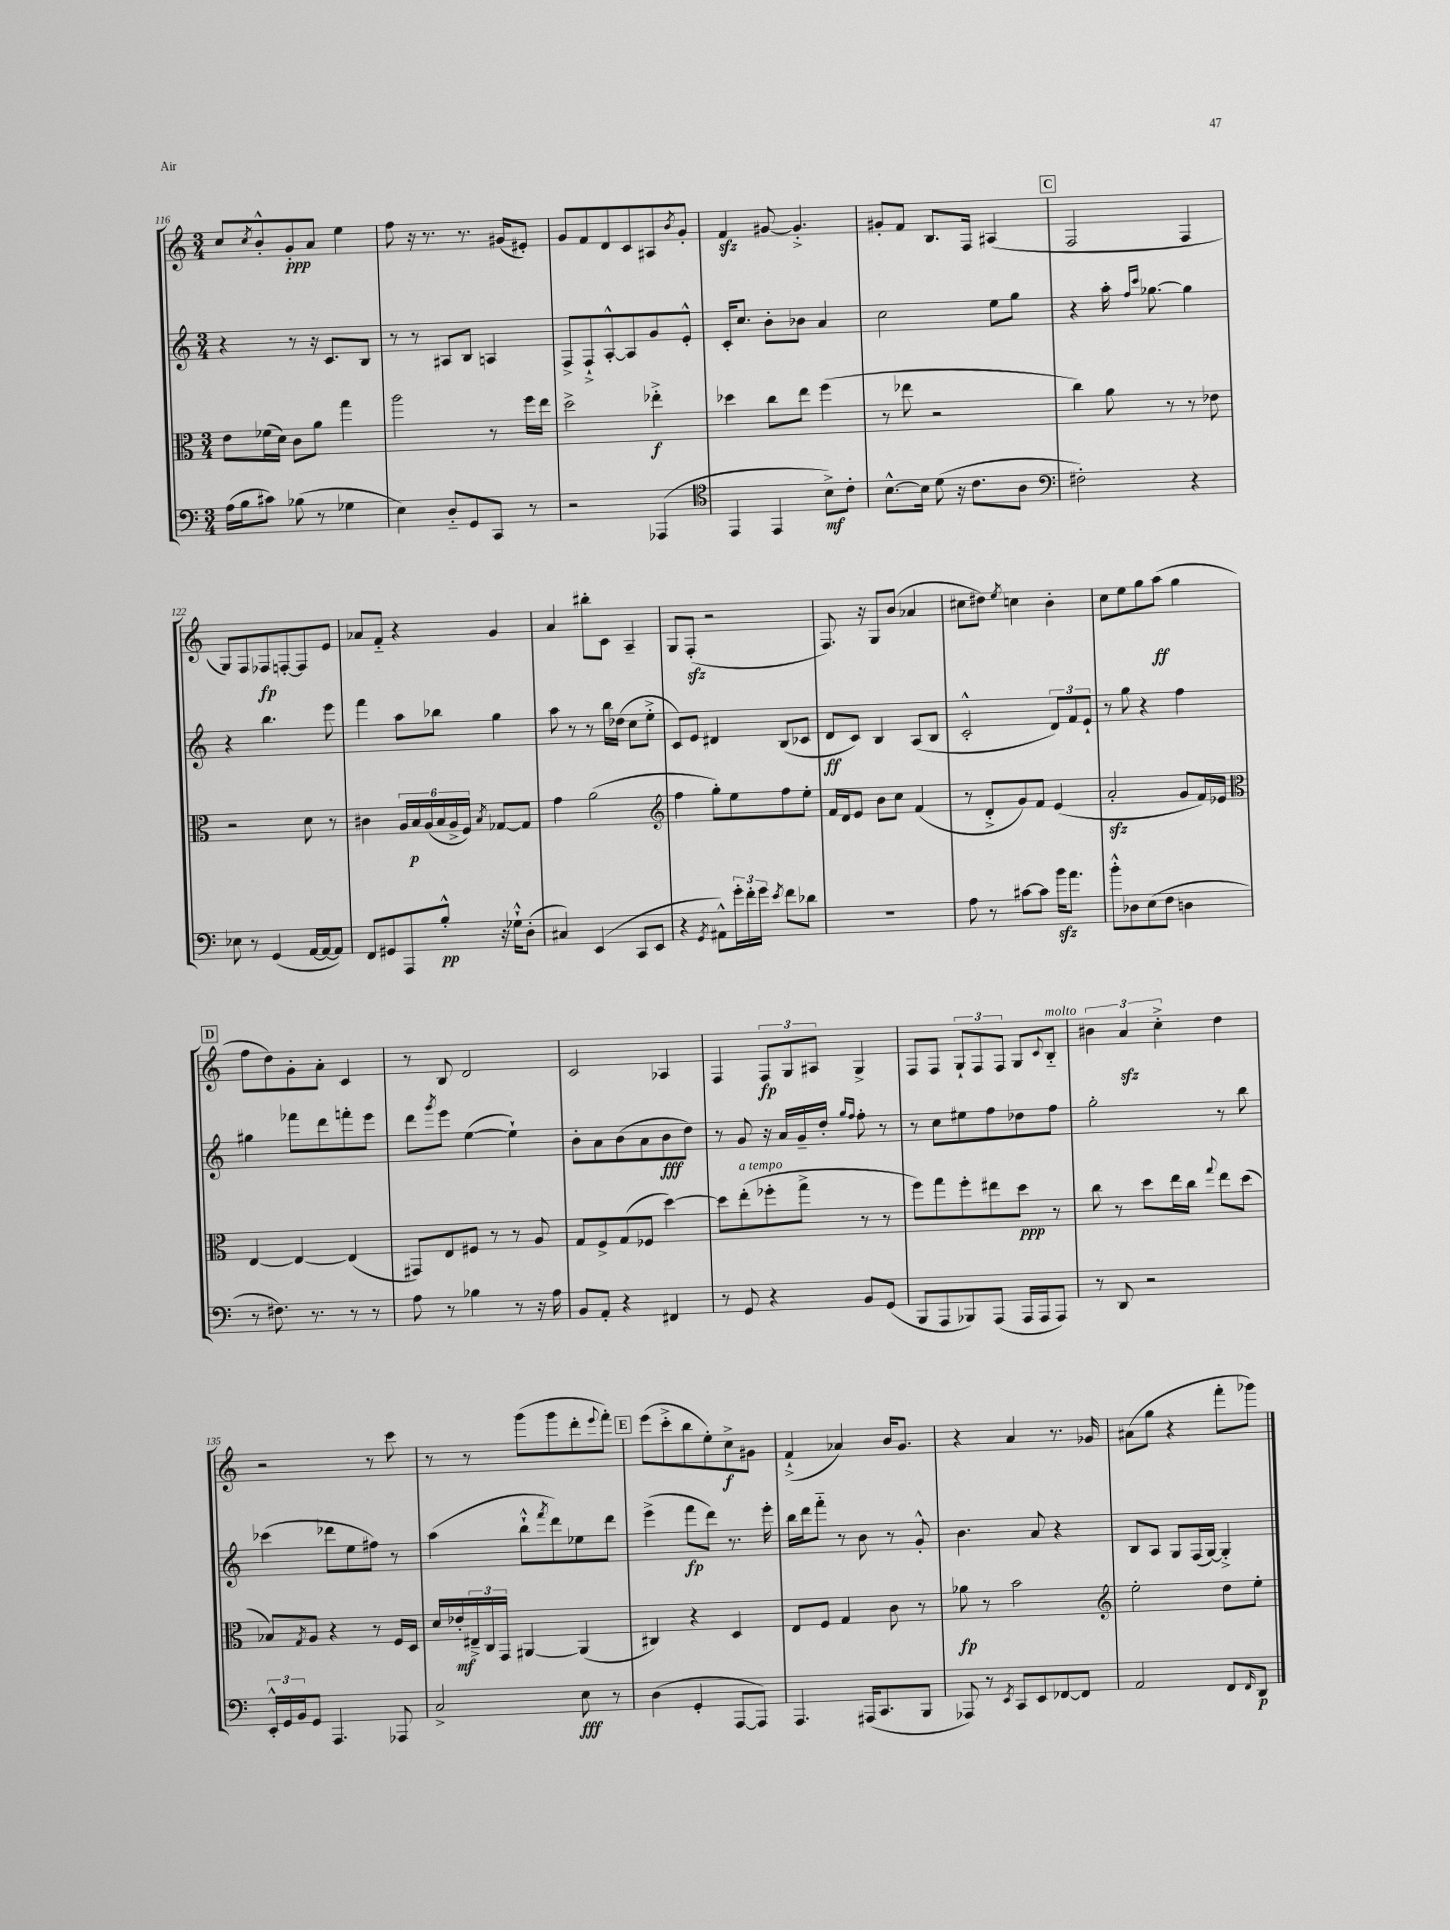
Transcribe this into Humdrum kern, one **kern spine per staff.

**kern	**kern	**kern	**kern
*staff4	*staff3	*staff2	*staff1
*clefF4	*clefC3	*clefG2	*clefG2
*k[]	*k[]	*k[]	*k[]
*M3/4	*M3/4	*M3/4	*M3/4
(16A\LL	8e\L	4r	8cc/L
16B\J	.	.	.
.	.	.	8qcc/
8c#\J)	(16f-\L	.	8b'^^/
.	16d\JJ)	.	.
(8B-\	8c\L	8r	8g'/
8r	8a\J	16r	8a/J
.	.	8.c/L	.
4G-\	4gg\	.	4ee\
.	.	8B/J	.
=	=	=	=
4E\)	2aa\	8r	8ff\
.	.	8r	16r
.	.	.	8.r
8D'~/L	.	8A#/L	.
8GG/	.	8B/J	8.r
8CC/J	8r	4A/	.
.	.	.	(16g#/LK
8r	16ff\LL	.	8e#'/J)
.	16ee\JJ	.	.
=	=	=	=
2r	2dd^\	8F^/L	8g/L
.	.	8F`^/	8f/
.	.	[8A'^^/	8d/
.	.	8A/]	8c/
(4AAA-/	4ee-'^\	8g/	8A#/
.	.	.	8qb/
.	.	8e'^^/J	8g'/J
=	=	=	=
*clefC4	*	*	*
4EE/	4dd-\	16c'/LK	4f/
.	.	8.cc/J	.
4EE/	8cc\L	8b'\L	[8g#/
.	8ee\J	8b-\J	4.g#'^/]
8B^\L)	(4ff\	4a/	.
8c'\J	.	.	.
=	=	=	=
[8.B^^\L	8r	2cc\	8g#'/L
.	8ee-\	.	8f/J
16B\]Jk	.	.	.
(8d\	2r	.	8.B/L
16r	.	.	.
8.c\L	.	.	16F/Jk
.	.	8ee\L	(4A#/
8A\J	.	8gg\J	.
=	=	=	=
*clefF4	*	*	*
2F#'\)	4cc\)	4r	2F/
.	8a\	16aa'\	.
.	.	16qqff/LL	.
.	.	16qqccc/JJ	.
.	.	[8.gg-\	.
.	8r	.	.
4r	8r	4gg-\]	4F/
.	8e-\	.	.
=	=	=	=
8E-\	2r	4r	8G/L)
8r	.	.	8F/
(4GG/	.	4.bb\	8F-/
.	.	.	[8F'/
[16AA/LL	8d\	.	8F/]
16AA/_J	.	.	.
8AA/]J)	8r	8eee\	8e/J
=	=	=	=
8FF/L	4c#\	4fff\	8a-/L
8GG#/	.	.	8f'~/J
8AAA/	24A/LL	8aa\L	4r
.	24B/	.	.
.	(24A/	.	.
8B'^^/J	24B/	8bb-\J	.
.	24A^/	.	.
.	24F/JJ)	.	.
.	8qB/	.	.
16r	[8G-/L	4gg\	4g/
16G-`^^\LK	.	.	.
(8D'\J	8G-/]J	.	.
=	=	=	=
4C#/)	4g\	8aa\	4a/
.	.	8r	.
(4EE/	(2a\	8r	8bb#'\L
.	.	16bb\LL	8c\J
.	.	(16dd-\JJ	.
8CC/L	.	8cc\L	4A~/
8EE/J	.	8ee'^\J	.
=	=	=	=
*	*clefG2	*	*
4r	4ff\	8c/L)	8G/L
.	.	8e/J	(8F'/J
8qGG/	.	.	.
8AA#^^\L)	8gg'\L)	4d#/	2r
24g'\L	8ee\	.	.
24f'\	.	.	.
24g\JJ	.	.	.
8qe/	.	.	.
8f\L	8ff\	(8B/L	.
8d-\J	8ee'\J	8c-/J	.
=	=	=	=
2.r	16f/LL	8d/L	8.F/)
.	16d/J	.	.
.	8e/J	8c/J)	.
.	.	.	16r
.	8b\L	4B/	8G/L
.	8cc\J	.	(8b/J
.	(4f/	(8A/L	4a-/
.	.	8B/J	.
=	=	=	=
8A\	8r	2c'^^/	8cc#\L
8r	8d'^/L	.	8dd#\J)
.	.	.	8qee/
[8c#\L	8g/)	.	4cc\
8c#\]J	8f/J	.	.
16b\LK	(4e/	12d/L)	4b'\
8.a\J	.	.	.
.	.	12f/	.
.	.	12e`/J	.
=	=	=	=
8b'^^\L	2a'/	8r	8cc\L
8D-\	.	8gg\	8ee\
(8E\	.	4r	8gg\
8F\J	.	.	(8aa\J
4D\	8g/L	4ff\	4gg\
.	16f/L)	.	.
.	16e-/JJ	.	.
=	=	=	=
*	*clefC3	*	*
8r	[4E/	4gg#\	8ff\L
8.F#\)	.	.	8dd\)
.	4E/_	8fff-\L	8g'\
8.r	.	.	.
.	.	8ddd\	8a'\J
8r	(4E/]	8fff'\	4c/
8r	.	8eee\J	.
=	=	=	=
8A\	8GG#/L)	8ddd\L	8r
.	.	8qggg/	.
8r	8E/	8eee\J	8B/
4B-\	8F#/J	([4ee\	2d/
.	8r	.	.
8r	8r	4ee`\])	.
16r	8A/	.	.
16A\	.	.	.
=	=	=	=
8BB/L	8G/L	8b'\L	2c/
8AA'/J	8F^/	8a\	.
4r	(8G/	(8b\	.
.	8F-/J	8a\	.
4FF#/	[4dd\)	8b\	4A-/
.	.	8dd\J)	.
=	=	=	=
8r	8dd\]L	8r	4F/
8GG/	(8ee'\	8g/	.
4r	8ff-'\	16r	12F/L
.	.	16a/LL	.
.	.	.	12G/
.	8gg^\J	16g~/	.
.	.	.	12A#/J
.	.	16dd'/JJ	.
.	.	16qqgg/LL	.
.	.	16qqff/JJ	.
8BB/L	8r	8ff'\	4G^/
(8GG/J	8r	8r	.
=	=	=	=
8BBB/L	8ff\L)	8r	8F/L
8AAA/	8gg\	8cc\L	8F/J
8BBB-/)	8ff'\	8ee#\	12G`/L
.	.	.	12F/
(8AAA/J	8ee#\	8ff\	.
.	.	.	12F/J
16AAA/LL	8dd\J	8dd-\	8G/L
16AAA/J	.	.	.
.	.	.	8qqc/
8AAA/J)	8r	8ff\J	8B'~/J
=	=	=	=
8r	8cc\	2gg'\	6b#\
8DD/	8r	.	.
.	.	.	6a/
2r	8dd\L	.	.
.	.	.	6cc'^\
.	16ee\L	.	.
.	16cc\JJ	.	.
.	8qqgg/	.	.
.	8ee\L	8r	4dd\
.	(8dd\J	8bb\	.
=	=	=	=
24EE'^^/LL	8B-/L)	(4ccc-\	2r
24GG/	.	.	.
24BB/J	.	.	.
.	8qG/	.	.
8GG/J	8A/J	.	.
4.AAA/	4r	8ddd-\L	.
.	.	8ee\	.
.	8r	8ff#\J)	8r
8AAA-/	16F/LL	8r	8ccc\
.	16D/JJ	.	.
=	=	=	=
2C^/	16d/LL	(4aa\	8r
.	16e-'/	.	.
.	24E#~^/	.	8r
.	24C/	.	.
.	24GG/JJ	.	.
.	[4AA#/	8bb`^^\L	(8ggg\L
.	.	8qfff/	.
.	.	8ddd\)	8ggg\
8E\	(4AA#/]	8ee-\	8ddd'\
.	.	.	8qqeee/
8r	.	8ddd\J	8fff'\J)
=	=	=	=
(4D\	4C#/)	(4eee^\	(8eee\L
.	.	.	8ccc'^\
4GG'/	4r	8fff\L	8bb\
.	.	8ddd\J)	8ee'\)
[8AAA/L	4D/	8.r	8cc^\
8AAA/]J)	.	.	8g#\J
.	.	16eee'\	.
=	=	=	=
4.AAA/	8E/L	16bb\LL	(4f`^/
.	.	16ddd\J	.
.	8F/J	8fff'~\J	.
.	4G/	8r	4a-/)
(16AAA#/LK	.	8b\	.
8.CC/	.	.	.
.	8c\	8r	16b/LK
.	.	.	8.g/J
8BBB/J	8r	8g'^^/	.
=	=	=	=
8AAA-/)	8a-\	4.b\	4r
8r	8r	.	.
8qEE/	.	.	.
8CC/L	2b\	.	4a/
8EE/	.	8a/	.
[8FF-/	.	4r	8.r
8FF-/]J	.	.	.
.	.	.	16g-/
=	=	=	=
*	*clefG2	*	*
2AA/	2ee'\	8B/L	(8a#\L
.	.	8A/J	8gg\J
.	.	8G/L	4r
.	.	(16F/L	.
.	.	[16G/JJ)	.
8FF/L	8dd\L	4G'^/]	8fff'\L
16qqFF/	.	.	.
8DD/J	8ee'\J	.	8ggg-\J)
==	==	==	==
*-	*-	*-	*-
